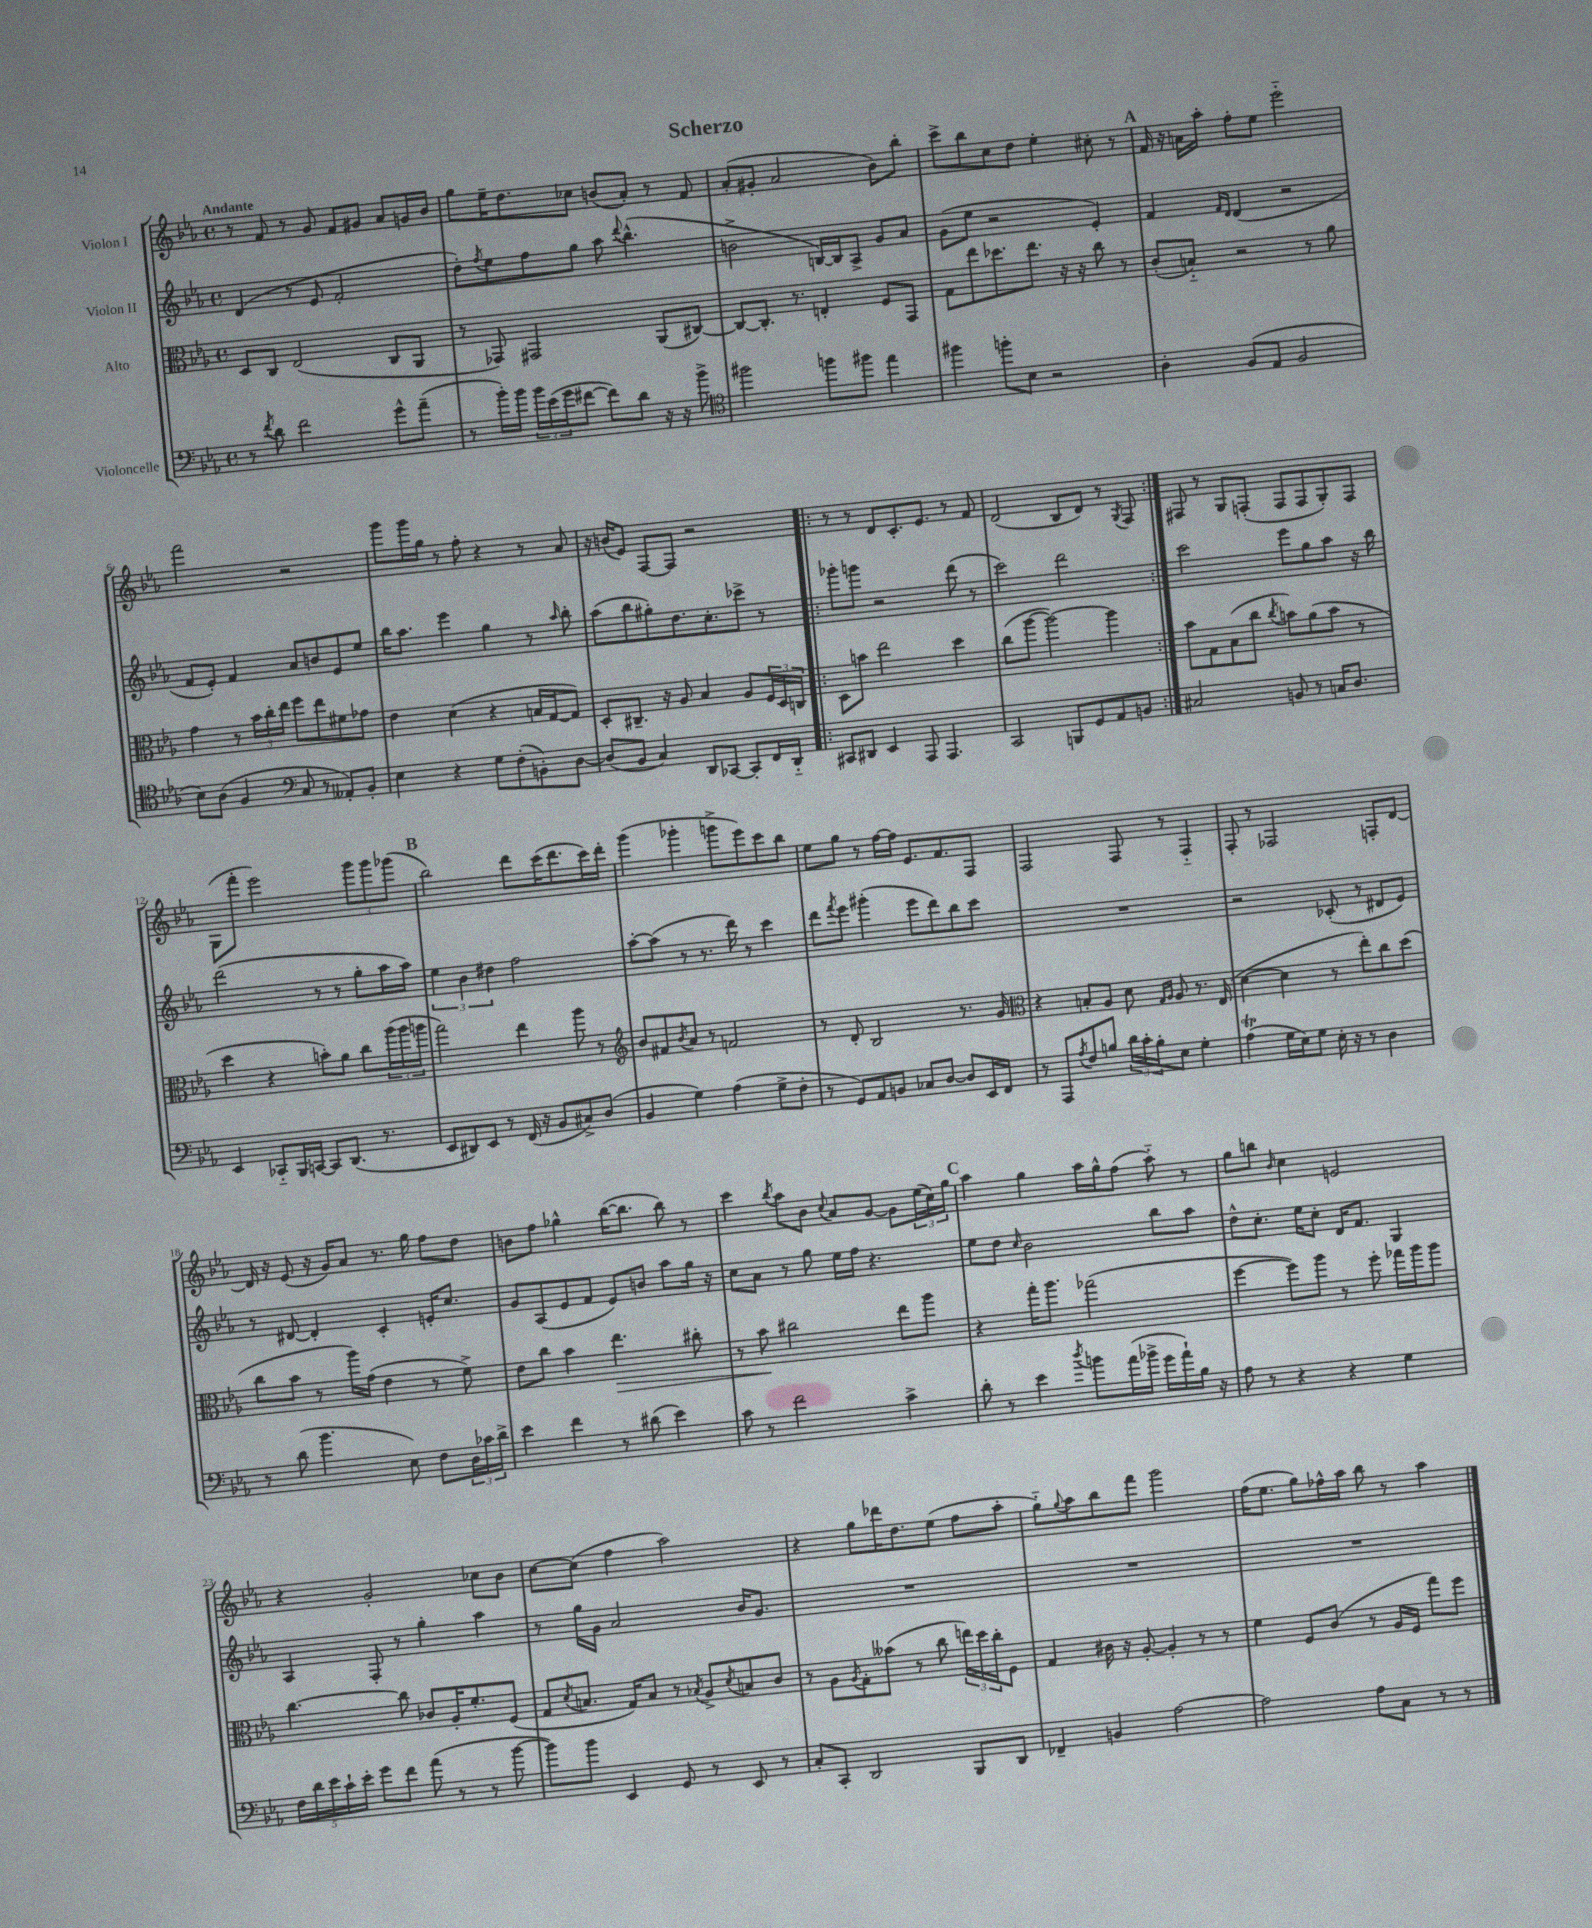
\header { title = "Scherzo" }
<<
\new StaffGroup <<
\new Staff = "s0" \with { instrumentName = "Violon I" } {
    \clef treble \key ees \major \defaultTimeSignature \time 4/4 \tempo "Andante"
    r8 f'8 r8 g'8 f'8 gis'8 aes'8 g'16 bes'16 |
    g''8 ees''16-- d''8. ces''8 b'8( aes'8-.) r8 f'8 |
    aes'8-.( gis'8-. aes'2 bes'8) bes''8-. |
    c'''8-> bes''8 c''8 d''8 ees''4-. cis''8-. r8 |
    \mark \markup { \bold "A" } f'16 r16 a'16 aes''16-. f''8-. ees''8 ees'''2-_ |
    f'''2 r2 |
    g'''8 g'''16 g''16 r8 f''8-. r4 r8 aes'8 |
    r16 b'16( ees'8) f8~ f8 r2 |
    \repeat volta 2 { r8 r8 d'8 c'8.-. ees'8. r8 f'8 |
    d'2( bes8 d'8) r8 \acciaccatura { g8 } f8 | }
    fis8 r8 g8 f8-.( f8 f8 g8-.) f8 |
    g8( f'''8-. ees'''2) \tuplet 3/2 { g'''8 g'''8 ges'''8( } |
    \mark \markup { \bold "B" } bes''2) d'''8 c'''16( d'''8. c'''16) d'''16-. |
    g'''4( ges'''4-. g'''8-> ees'''8) c'''8 bes''8 |
    ees''8 g''8 r8 f''16~ f''16 ees'8. f'8. f8 |
    f2 f8 r8 f4-_ |
    f8-. r8 fes2 f8-. d'8~ |
    d'16 r16 ees'8( r16 g'16) aes'8 r8. g''16 f''8 d''8 |
    b'8 f''8 ges''4-^ bes''16~( bes''8. bes''8) r8 |
    c'''4 \acciaccatura { bes''8 } aes''8 bes'8 \appoggiatura { c''8 } aes'8 g'8~ g'8 \tuplet 3/2 { ees''16( c''16) g''16 } |
    \mark \markup { \bold "C" } aes''4 g''4 aes''16 g''16-^ f''8( aes''8-_) r8 |
    g''8 b''8 \grace { bes'16 } c''4 e'2 |
    r4 g'2-. ces''8 bes'8 |
    c''8~ c''8( f''4 aes''2) |
    r4 g''8 des'''16 d''8. ees''8( f''8 aes''8-. |
    g''8-_) \appoggiatura { g''8 } aes''8 bes''8 f'''8 g'''2 |
    f''16( ees''8. g''8) fes''16-^ aes''16 bes''8 r8 aes''4 \bar "|." |
}
\new Staff = "s1" \with { instrumentName = "Violon II" } {
    \clef treble \key ees \major \defaultTimeSignature \time 4/4
    d'4( r8 ees'8 f'2-. |
    d''8-.) \acciaccatura { f''8 } ees''8 f''8 g''8 aes''8 \appoggiatura { d'''8 } bes''4.-^( |
    b'2-> b16~) b16 aes8-> g'8 aes'8 |
    g'8( ees''8 r2 ees'4-.) |
    \mark \markup { \bold "A" } f'4 \grace { f'16 d'16 } d'4( r2 |
    f'8 ees'8-.) f'4 aes'8 b'8 ees'8 ees''8 |
    bes''16 aes''8. ees'''4 g''4 r8 \grace { aes''16 } bes''8-. |
    aes''8( bes''8 gis''8-.) d''8. c''8.-. ces'''8-> r8 |
    \repeat volta 2 { ges'''8-. g'''8 r2 d'''8( r8 |
    c'''2) d'''2 | }
    c'''2 ees'''8 g''8 aes''8 r16 bes''16 |
    d'''2( r8 r8 g''8-. aes''16 aes''16) |
    \mark \markup { \bold "B" } \tuplet 3/2 { ees''4 bes'4 dis''4 } f''2 |
    aes''8~-. aes''8( r8 r8. d'''16) r8 c'''4 |
    d'''8 \acciaccatura { f'''8 } ees'''8 gis'''4-.( ees'''8 d'''8) bes''8 c'''8 |
    R1 |
    r2 ces'8-.( r8 dis'8 ees'8) |
    r8 dis'8~ dis'4-. c'4-. e'16-. c''8. |
    g'8 aes8( ees'8 f'8 ees'8) b'8 aes''8 g''16 r16 |
    c''8 aes'8 r8 g''8 ees''16 f''16 r4. |
    \mark \markup { \bold "C" } ees''8 d''8 \grace { c''16 } bes'2 bes''8 aes''8 |
    d''8-^ c''8.-. ees''16 c''8-. d'16 f'8. g4 |
    aes4 f8-. r8 g''4-. aes''4 |
    r8 g''16 g'16 aes'2 bes'16 g'8. |
    R1 |
    R1 |
    R1 \bar "|." |
}
\new Staff = "s2" \with { instrumentName = "Alto" } {
    \clef alto \key ees \major \defaultTimeSignature \time 4/4
    d8 c8 ees2( c8 aes,8 |
    r8 ges,8) gis,2 aes,8( cis8~) |
    cis8~ cis8.-. r8. e4-. f8 g,8 |
    g8 ees''8 des''8. ees''8. r16 r16 c''8 r8 |
    \mark \markup { \bold "A" } c'8-.( b8-_) r2 r8 aes'8 |
    g'4 r8 \tuplet 3/2 { bes'16 c''16-. ees''16 } f''8 ees''8 fis'8 ges'8 |
    ees'4 d'4( r4 b16 g16~ g8) |
    d8-. cis8.-- r16 aes8 bes4 aes8 \tuplet 3/2 { f16 d16 c16 } |
    \repeat volta 2 { d8 b'8 ees''2 d''4 |
    c''8( aes''8~ aes''2~) aes''4 | }
    bes'8 g8 bes8( c''8 \acciaccatura { c''8 } b'8) aes'8( b'8 r8 |
    d''4 r4 b'8-.) aes'8 c''8 \tuplet 3/2 { aes''16( aes''16 a''16 } |
    \mark \markup { \bold "B" } g''2) ees''4 aes''8 r8 |
    \clef treble bes'8 fis'8 \acciaccatura { bes'8 } aes'8 r8 f'2 |
    r8 d'8-. bes2 r8. g'16 |
    \clef alto r4 b8-. aes8 d'8 \grace { g16 aes16 } aes8 r8. ees16( |
    d'4~ d'4 r8 ees''8-.) c''8 d''8( |
    c''8 bes'8 r8 aes''16) g'16( ees'4 r8 f'8->) |
    ees'8 c''8 bes'4 ees''4.\> cis''8-. |
    r8 bes'8\! cis''2 ees''8 aes''8 |
    \mark \markup { \bold "C" } r4 g''16-. aes''8. ges''2( |
    f''4~ f''8) aes''8 r8 f''8-. ges''16 aes''16 aes''8 |
    c''4.~ c''8 ces'8 aes16-. f'8.-. f8( |
    g8 \acciaccatura { d'8 } b8. g16) b8 r8 \acciaccatura { bes8 } aes8-> \acciaccatura { d'8 } b8 c'8 |
    r8 aes8 \acciaccatura { aes8 } g8-. beses'8( r8 c''8 \tuplet 3/2 { e''16) d''16 c''16-. } f8 |
    g4 cis'16 r16 aes8~-. aes4-. r8 r8 |
    f'4 f8 c'8( r8 aes16 f16 g''8) f''8 \bar "|." |
}
\new Staff = "s3" \with { instrumentName = "Violoncelle" } {
    \clef bass \key ees \major \defaultTimeSignature \time 4/4
    r8 \acciaccatura { f'8 } d'8 f'2 g'8-^ aes'8--( |
    r8 bes'16-.) bes'16 \tuplet 3/2 { bes'16 ees'16( g'16 } fis'8~ fis'8) d'8 r16 r16 bes'8-> |
    \clef tenor fis''2 f''8 fis''8 ees''4 |
    fis''4 f''8-. bes8 r2 |
    \mark \markup { \bold "A" } aes4-. f8( ees8 f2 |
    bes8) aes8( f4 \clef bass c8 r8 aeses,8-.) bes,8-. |
    ees4 r4 g8 f8-.( b,8-.) d8~ |
    d8( bes,8 c4) d,8 ces,8~ ces,8-. f,16 d,16-_ |
    \repeat volta 2 { cis,8 dis,8 ees,4 aes,,8 aes,,4. |
    c,2 b,,8 g,8 aes,8 b,8 | }
    cis2 b,8 r8 c16 d8. |
    ees,4 ces,8-_ bes,,16 c,16~ c,8 d,8.( r8. |
    \mark \markup { \bold "B" } ees,8 dis,8) ees,8 r8 f,16( r16 bes,8 cis8->) d8( |
    bes,4 g4) aes4( g8-> f8-. |
    r8 g,8) aes,8 b,8 ces8 d8~ d8 ees,16 f,16 |
    r8 aes,,8 \acciaccatura { aes8 } f8 b8 \tuplet 3/2 { d'16 c'16-. b16-. } ees8 g4-. |
    aes4\trill( g16 ees16) g8 ees16-. r16 r8 d4 |
    r8 d'8( bes'4. ees8) f8 \tuplet 3/2 { d16 ces'16 d'16-> } |
    ees'4 f'4 r8 dis'8( ees'4) |
    c'8 r8 f'2 c'4-> |
    \mark \markup { \bold "C" } d'8-. r8 ees'4 \acciaccatura { d''8 } b'8 aes'16( bes'16-> g'16 aes'16-!) bes16 r16 |
    aes8 r8 r4 r4 g4 |
    \tuplet 5/4 { f16 d'16 ees'16 c'16-! ees'16-. } g'8 f'8 aes'8( r8 r8 bes'8~ |
    bes'8) bes'8 ees,4 g,8 r8 ees,8 r8 |
    c8-. c,8-. d,2 bes,,8 d,8 |
    fes,4-- b,4 aes2~ |
    aes2 aes8 c8 r8 r8 \bar "|." |
}
>>
>>
